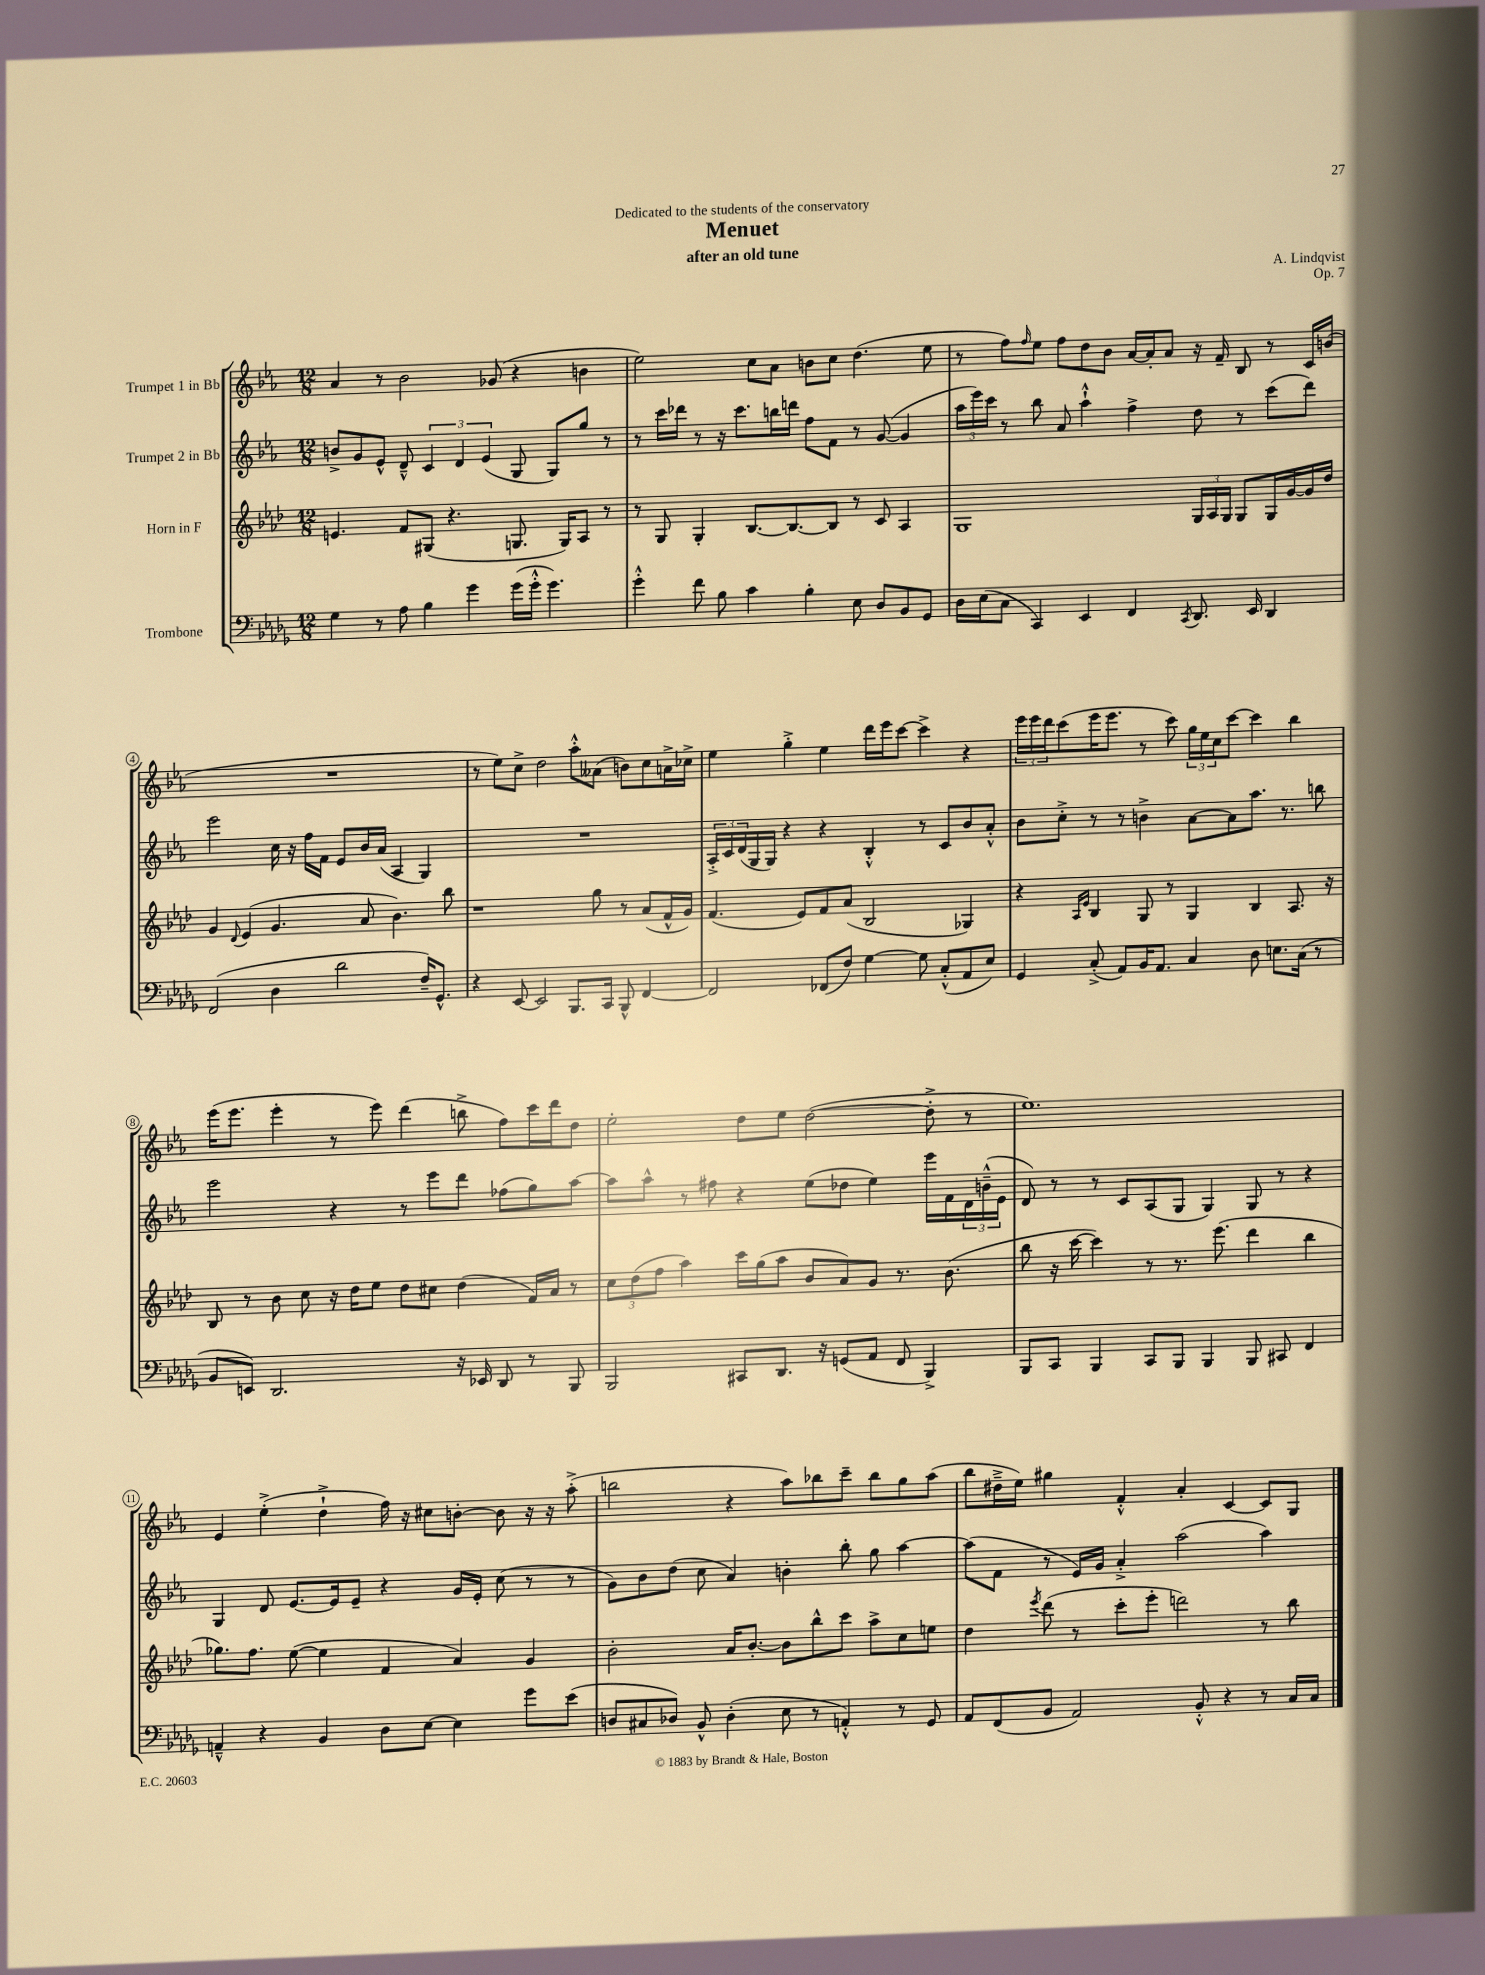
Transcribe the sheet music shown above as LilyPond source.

\header { title = "Menuet" composer = "A. Lindqvist" subtitle = "after an old tune" dedication = "Dedicated to the students of the conservatory" opus = "Op. 7" }
<<
\new StaffGroup <<
\new Staff = "s0" \with { instrumentName = "Trumpet 1 in Bb" } {
    \clef treble \key ees \major \numericTimeSignature \time 12/8
    aes'4 r8 bes'2 ges'8( r4 b'4 |
    ees''2) c''8 aes'8 b'8 c''8 d''4.( ees''8 |
    r8 f''8) \grace { f''16 } ees''8 f''8 d''8 bes'8 aes'16~ aes'16-. aes'8 r16 f'16-- bes8 r8 c'16 b'16( |
    R1. |
    r8 ees''8) c''8-> d''2 aes''8-.-^ aeses'8( b'8) c''8 a'16-> ces''16-> |
    ees''4 g''4-.-> ees''4 d'''16 ees'''16 c'''8~ c'''4-> r4 |
    \tuplet 3/2 { ees'''16 ees'''16 d'''16 } c'''8( ees'''16 ees'''8. r8 c'''8) \tuplet 3/2 { g''16 ees''16 c''16 } c'''8~ c'''4 bes''4 |
    ees'''16( ees'''8. ees'''4-. r8 ees'''8) d'''4( b''8-> f''8) c'''16 d'''16 d''8 |
    ees''2-. d''8 ees''8 d''2~( d''8-.-> r8 |
    ees''1.) |
    ees'4 ees''4-.->( d''4-!-> f''16) r16 cis''8 b'8~-. b'8 r16 r16 aes''8-.->( |
    b''2 r4 aes''8) bes''8 c'''8-- bes''8 g''8 aes''8( |
    bes''8 dis''16---> ees''16) gis''4 f'4-.-^ aes'4-. c'4~ c'8 g8 \bar "|." |
}
\new Staff = "s1" \with { instrumentName = "Trumpet 2 in Bb" } {
    \clef treble \key ees \major \numericTimeSignature \time 12/8
    b'8-> g'8 ees'8-^ d'8---^ \tuplet 3/2 { c'4 d'4 ees'4( } g8 g8) g''8 r8 |
    r8 c'''16 des'''16 r8 r16 c'''8. b''16 d'''16 f''8 f'8 r8 g'8~( g'4 |
    \tuplet 3/2 { aes''16 ees'''16) c'''16 } r8 bes''8 aes'8 aes''4-!-^ f''4-> d''8 r8 c'''8( d'''8) |
    ees'''2 c''16 r16 f''16 f'16 ees'8 bes'16 aes'16( aes4 g4) |
    R1. |
    \tuplet 3/2 { aes16-.-> c'16 d'16( } g16 g16) r4 r4 bes4-.-^ r8 c'8 bes'8 aes'8-.-^ |
    bes'8 c''8-.-> r8 r8 b'4-> aes'8~ aes'8 aes''8. r8. b''8 |
    ees'''2 r4 r8 ees'''8 d'''8 fes''8( g''8) aes''8~ |
    aes''8 aes''8-^ r8 fis''8 r4 ees''8( des''8 ees''4) ees'''16 f'16 \tuplet 3/2 { d'16 b'16---^( ees'16 } |
    d'8) r8 r8 c'8 aes8( g8 g4) g8 r8 r4 |
    g4 d'8 ees'8.~ ees'16 ees'8-- r4 g'16 ees'16-. c''8( r8 r8 |
    g'8) bes'8 d''8( c''8 aes'4) b'4-. bes''8-. g''8 aes''4~ |
    aes''8( f'8 r8 ees'16) g'16 aes'4-.-> aes''2( aes''4) \bar "|." |
}
\new Staff = "s2" \with { instrumentName = "Horn in F" } {
    \clef treble \key aes \major \numericTimeSignature \time 12/8
    e'4. f'8 gis8( r4. g8. g16) aes8 r8 |
    r8 g8 g4-. bes8.~ bes8.~ bes8 r8 c'8 aes4 |
    g1 \tuplet 3/2 { g16 aes16 g16 } g8 g16 g'16~ g'16 des''16 |
    g'4 \appoggiatura { des'8 } ees'4( g'4. aes'8 bes'4.) bes''8 |
    r1 g''8 r8 aes'8( f'16-^ g'16) |
    f'4.( ees'8) f'8 aes'8( bes2 ges4) |
    r4 \grace { aes16 ees'16 } bes4 g8 r8 g4 bes4 aes8. r16 |
    bes8 r8 bes'8 c''8 r16 des''16 ees''8 des''8 cis''8 des''4( f'16) aes'16 r8 |
    \tuplet 3/2 { c''8 des''8( f''8 } aes''4) c'''16 g''16( aes''8 bes'8 aes'8) g'8 r8. bes'8.( |
    bes''8 r16 c'''16~ c'''4) r8 r8. ees'''8.( des'''4 bes''4 |
    ges''8.) f''8. ees''8~( ees''4 f'4 aes'4) g'4 |
    bes'2-. aes'16 bes'8.~-. bes'8 bes''8-^ c'''8 aes''8-> c''8 e''8 |
    des''4 \acciaccatura { ees'''8 } des'''8( r8 c'''8-. ees'''8-. d'''2) r8 bes''8 \bar "|." |
}
\new Staff = "s3" \with { instrumentName = "Trombone" } {
    \clef bass \key des \major \numericTimeSignature \time 12/8
    ges4 r8 aes8 bes4 ges'4 ges'16( ges'16-.-^ ges'4.) |
    ges'4-.-^ f'8 bes8 c'4 bes4-. ees8 des8 bes,8 ges,8 |
    des16 ees16( c8 c,4) ees,4 f,4 \acciaccatura { c,8 } des,8. ees,16 des,4 |
    f,2( des4 des'2 f16--) ges,8.-^ |
    r4 ees,8~ ees,2 bes,,8. c,16 bes,,8-^ f,4~ |
    f,2 fes,8( f8) ges4~ ges8 c8-.-^( aes,8 ees8) |
    ges,4 c8-.->( aes,8) bes,16 aes,8. c4 des8 e8. c16( r8 |
    bes,8 e,8) des,2. r16 ees,16 des,8 r8 bes,,8 |
    bes,,2 cis,8 des,8. r16 g,8( aes,8 f,8 bes,,4->) |
    bes,,8 c,8 bes,,4 c,8 bes,,8 bes,,4 bes,,8 cis,8 f,4 |
    a,4---^ r4 bes,4 des8 ees8~ ees4 ges'8 ees'8( |
    d8 cis8 des8) bes,8-^ des4-.( ees8 r8 a,4-.-^) r8 ges,8 |
    aes,8 f,8( bes,8 aes,2) bes,8-.-^ r4 r8 c16 c16 \bar "|." |
}
>>
>>
\layout { \context { \Score \override BarNumber.stencil = #(make-stencil-circler 0.1 0.3 ly:text-interface::print) } }
